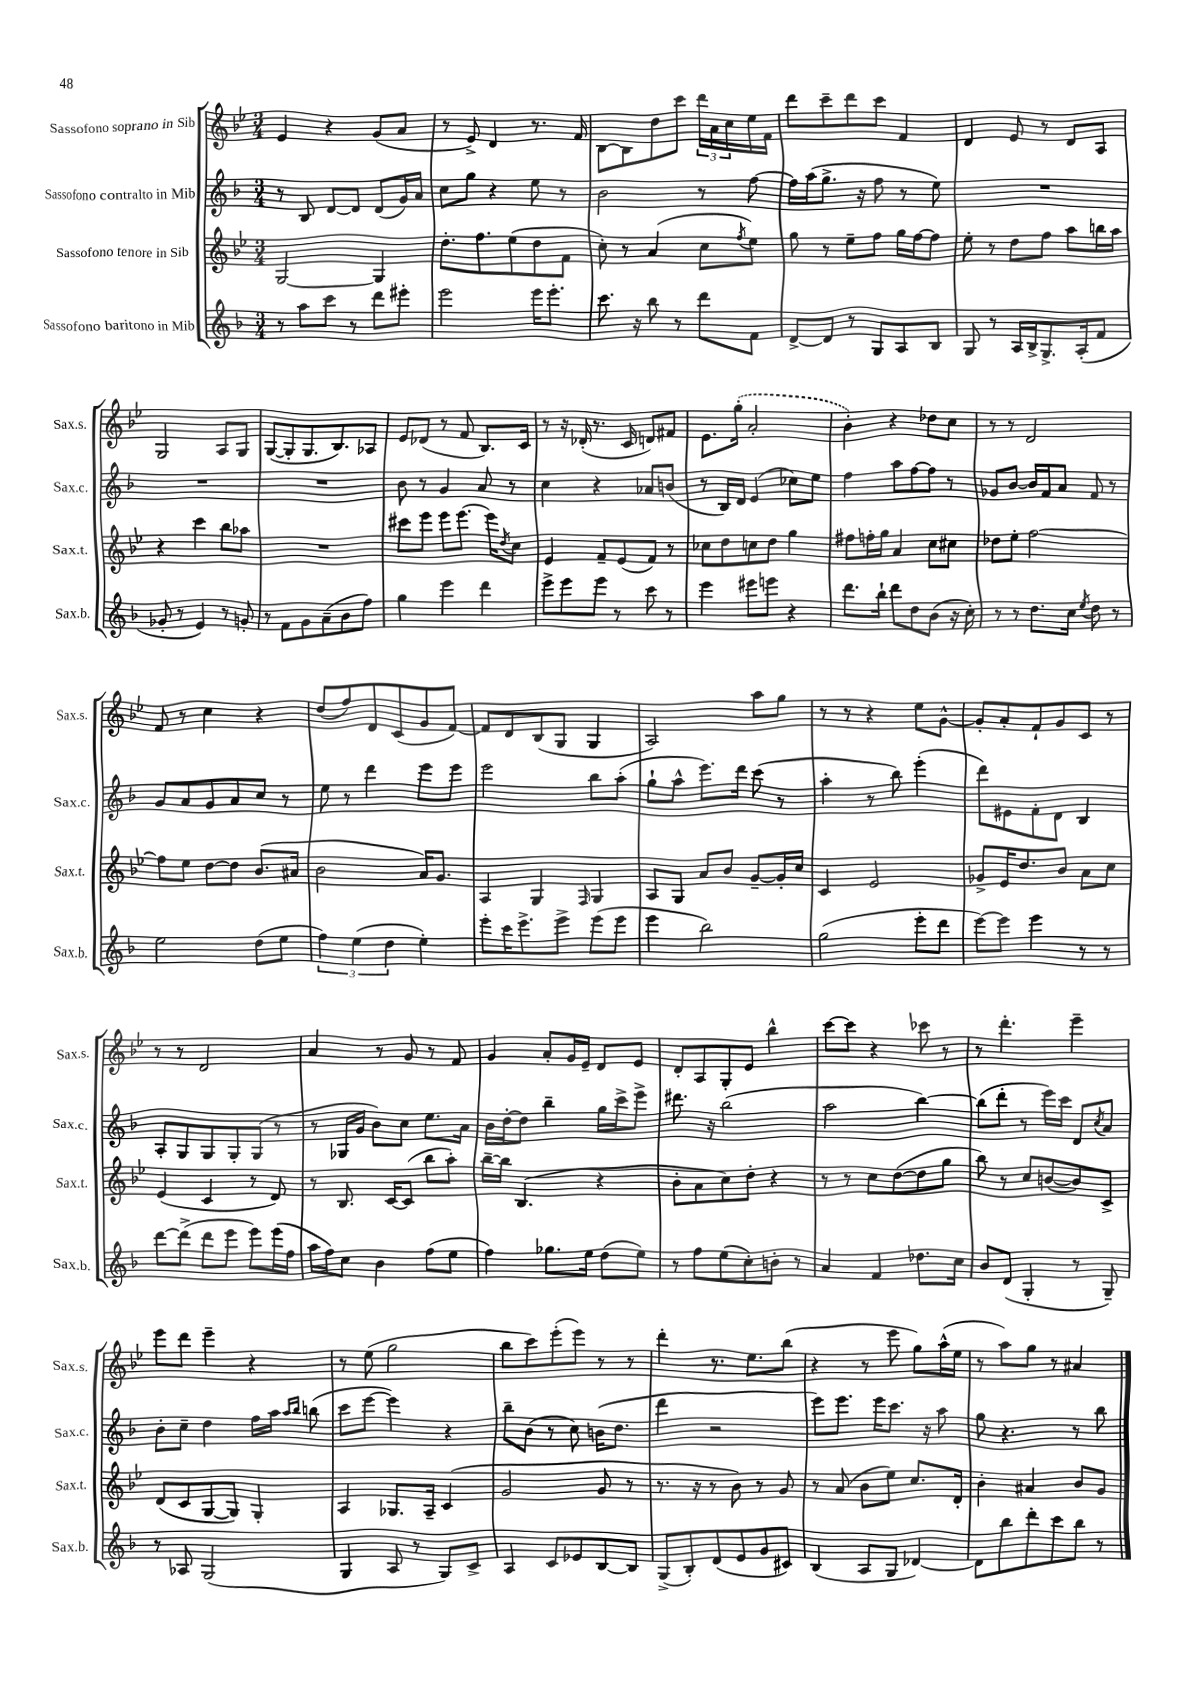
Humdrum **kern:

**kern	**kern	**kern	**kern
*part4	*part3	*part2	*part1
*staff4	*staff3	*staff2	*staff1
*I"Sassofono baritono in Mib	*I"Sassofono tenore in Sib	*I"Sassofono contralto in Mib	*I"Sassofono soprano in Sib
*I'Sax.b.	*I'Sax.t.	*I'Sax.c.	*I'Sax.s.
*clefG2	*clefG2	*clefG2	*clefG2
*k[b-]	*k[b-e-]	*k[b-]	*k[b-e-]
*M3/4	*M3/4	*M3/4	*M3/4
=82	=82	=82	=82
8r	[2G/	8r	4e-/
8aa\L	.	8B-/	.
8ccc\J	.	[8d/L	4r
8r	.	8d/J]	.
8ddd\L	4G/]	(8d/L	(8g/L
8eee#X'\J	.	16g/L)	8a/J
.	.	16a/JJ	.
=83	=83	=83	=83
2eee\	8.dd'\L	8cc\L	8r
.	.	8gg\J	8e-^/)
.	8.ff\	.	.
.	.	4r	4d/
.	(8ee-\	.	.
16eee\KL	8dd\	8ee\	8.r
8.eee'\J	.	.	.
.	8f\J	8r	.
.	.	.	16f/
=84	=84	=84	=84
8.ccc\	8cc'\)	2b-\	[8B-\L
.	8r	.	8B-\]
16r	.	.	.
8bb-\	(4a/	.	8dd\
8r	.	.	8ccc\J
8ddd\L	8cc\L	8r	24ddd\LL
.	.	.	24a\
.	.	.	24cc\
.	8qff/	.	.
8f\J	8ee-\J)	[8ff\	16ee-\
.	.	.	16f\JJ
=85	=85	=85	=85
[8d^/L	8gg\	16ff\LL]	8ddd\L
.	.	(16aa\J	.
8d/J]	8r	8.gg^\J	8ccc~\
8r	8ee-~\L	.	8ddd\
.	.	16r	.
8G/L	8ff\J	8ff\	8ccc\J
8A/	16gg\LL	8r	4f/
.	[16ff\J	.	.
8B-/J	8ff\J]	8ee\)	.
=86	=86	=86	=86
8G/	8ee-'\	2.r	4d/
8r	8r	.	.
16A/LL	8dd\L	.	8e-/
16B-^/J	.	.	.
8.G^/	8ff\J	.	8r
.	8aa\L	.	8d/L
(16A'/k	.	.	.
8f/J	16bbn\L	.	8A/J
.	16aa\JJ	.	.
!!LO:LB:g=z
=87	=87	=87	=87
8g-X'/	4r	2.r	2G/
8r	.	.	.
4e/)	4ccc\	.	.
8r	8bb-\L	.	8A/L
8gn'/	8aa-X\J	.	8G/J
=88	=88	=88	=88
8r	2.r	2.r	([8G/L
8f\L	.	.	8G'/]
8g\	.	.	8.G/
(8a~\	.	.	.
.	.	.	8.B-/)
8b-\	.	.	.
8ff\J)	.	.	8A-X/J
=89	=89	=89	=89
4gg\	8ccc#X\L	8b-\	8e-/L
.	8eee-\J	8r	(8d-X/J
4eee\	8eee-\L	4g/	8r
.	[8.eee-\J	.	8f/
4ddd\	.	8a/	8.B-/L)
.	16eee-\KL]	.	.
.	8qdd/	.	.
.	8cc\J	8r	.
.	.	.	16c/Jk
=90	=90	=90	=90
8eee^\L	4e-/	4cc\	8r
8eee\	.	.	16r
.	.	.	(16d-X'/
8eee\J	8f~/L	4r	8.r
8r	(8e-/	.	.
.	.	.	16c/
8ccc\	8f/J)	8a-X/L	8dn/L)
8r	8r	(8bn/J	8f#X/J
=91	=91	=91	=91
4eee\	8cc-X\L	8r	8.e-\L
.	8dd\	16B-/LL)	.
.	.	16d/JJ	(16gg'\Jk
8eee#X\L	8ccn\	(4e/	2a'/
8eeen\J	8dd\J	.	.
4r	4gg\	8cc-X\L)	.
.	.	8ee\J	.
=92	=92	=92	=92
8.ddd\L	8ff#X\L	4ff\	4b-'\)
.	16ffn'\L	.	.
16bb-`\Jk	16gg\JJ	.	.
8ddd\L	4a/	8aa\L	4r
8dd\	.	[8ff\	.
(8b-\J	8cc\L	8ff\J]	8dd-X\L
16r	8cc#X\J	8r	8cc\J
16cc'\)	.	.	.
=93	=93	=93	=93
8r	8dd-X\L	8g-X/L	8r
8r	8ee-'\J	[8b-/J	8r
8.dd\L	[2ff\	16b-/LL]	2d/
.	.	16f/J	.
.	.	8a/J	.
16cc\Jk	.	.	.
8qee/	.	.	.
8dd\	.	8f/	.
8r	.	8r	.
!!LO:LB:g=z
=94	=94	=94	=94
2ee\	8ff\L]	8g/L	8f/
.	8ee-\J	8a/	8r
.	[8dd\L	8g/	4cc\
.	8dd\J]	8a/	.
(8dd\L	(8.b-/L	8cc/J	4r
8ee\J	.	8r	.
.	16a#X/Jk	.	.
=95	=95	=95	=95
6ff\)	2b-\	8ee\	(8dd/L
.	.	8r	8ff/)
(6ee\	.	.	.
.	.	4ddd\	8d/
6dd\	.	.	.
.	.	.	(8c/
4ee'\)	16a/KL)	8eee\L	8g/
.	8.g/J	.	.
.	.	8eee\J	[8f/J)
=96	=96	=96	=96
8eee'\L	4A/	2eee\	8f/L]
16ccc\K	.	.	8d/
8.eee^\	.	.	.
.	4G/	.	(8B-/
8eee^\J	.	.	8G/J
.	16qqF/	.	.
(8eee\L	4G/	8bb-\L	4G/
8eee\J	.	(8aa'\J	.
=97	=97	=97	=97
4eee\	8A/L	8gg`\L	2A/)
.	8G/J	8aa^^\J	.
2bb-\)	8a/L	8.eee\L)	.
.	8b-/J	.	.
.	.	16ddd\Jk	.
.	[8g~/L	(8ccc\	8aa\L
.	16g'/L]	8r	8gg\J
.	16cc/JJ	.	.
=98	=98	=98	=98
(2gg\	4c/	4aa'\	8r
.	.	.	8r
.	2e-/	8r	4r
.	.	8bb-\)	.
8eee'\L	.	(4eee'\	8ee-\L
8ddd\J	.	.	[8g^^\J
=99	=99	=99	=99
[8eee\L)	8g-X^/L	8ddd\L)	8g'/L]
8eee\J]	16e-/K	8e#X\	8a'/
.	8.dd/	.	.
4eee\	.	8f'\	8f`/
.	8b-/J	8d\J	8g/
8r	8a\L	4B-/	8c/J
8r	8cc\J	.	8r
!!LO:LB:g=z
=100	=100	=100	=100
[8ddd\L	(4e-/	8A'/L	8r
(8ddd^\J]	.	8G/	8r
8ddd\L	4c/	8G/	2d/
8eee\J	.	8G'/	.
8eee\L)	8r	(8G/J	.
(16eee\L	8d/)	8r	.
16ff\JJ	.	.	.
=101	=101	=101	=101
16aa\LL	8r	8r	4a/
16ff\J)	.	.	.
8cc\J	8.B-/	16G-X/LL	.
.	.	16g/JJ	.
4b-\	.	8b-\L)	8r
.	[16c/KL	.	.
.	(8c/J]	8cc\J	8g/
(8ff\L	8bb-\L	8.ee\L	8r
8ee\J	8aa'\J)	.	8f/
.	.	16a\Jk	.
=102	=102	=102	=102
4ff\)	[16bb-~\LL	16b-\LL	4g/
.	16bb-\JJ]	[16dd'\J	.
.	(4.B-/	8dd\J]	.
8.gg-X\L	.	4bb-~\	8a'/L
.	.	.	16g/L
16ee\Jk	.	.	16e-~/JJ
(8dd\L	4r	16gg\LL	8d/L
.	.	16ccc^\J	.
8ee\J)	.	8eee^\J	8e-/J
=103	=103	=103	=103
8r	8b-'\L	8.ddd#X\	8d'/L
8ff\L	8a\	.	8A/
.	.	16r	.
(8ee\	8cc\)	(2bb-\	8G'/
8cc'\)	8dd'\J	.	8e-/J
8bn'\J	4r	.	4bb-^^\
8r	.	.	.
=104	=104	=104	=104
4a/	8r	2aa\	[8ccc\L
.	8r	.	8ccc\J]
4f/	8cc\L	.	4r
.	([8dd\	.	.
8.dd-X\L	8dd\]	[4bb-\)	8ccc-X\
.	8gg\J	.	8r
16cc\Jk	.	.	.
=105	=105	=105	=105
8b-/L	8bb-\)	(8bb-\L]	8r
(8d/J	8r	8ddd'\J	4.ddd'\
4G'/	8cc/L	8r	.
.	([8bn/	16eee\LL)	.
.	.	16ccc\JJ	.
8r	8b/])	8d/L	4eee-~\
.	.	8qcc/	.
8G~/)	8c^/J	8a/J	.
!!LO:LB:g=z
=106	=106	=106	=106
8r	(8d/L	8b-'\L	8eee-\L
8A-X/	8c/	8cc~\J	8ddd\J
(2G/	[8G/	4dd\	4eee-~\
.	8G/J])	.	.
.	4G'/	16ff\LL	4r
.	.	16aa\JJ	.
.	.	16qqaa/LL	.
.	.	16qqbb-/JJ	.
.	.	(8bbn\	.
=107	=107	=107	=107
4G/	4A/	8ccc\L	8r
.	.	[8eee\J	(8ee-\
8A/	8.G-X/L	4eee\])	2gg\
8r	.	.	.
.	16A~/Jk	.	.
8G/L)	(4c/	4r	.
8c^/J	.	.	.
=108	=108	=108	=108
4A/	2g/	8bb-~\L	8bb-\L
.	.	(8b-\J	8ccc\)
8c/L	.	8r	(8eee-'\
8e-X/	.	8cc\)	8eee-\J)
[8B-/	8g/	(16bn\KL	8r
.	.	8.dd\J	.
8B-/J]	8r	.	8r
=109	=109	=109	=109
(8G^/L	8.r	4ddd\	4ddd'\
8B-'/)	.	.	.
.	16r	.	.
(8d/	8r	2r	8.r
8e/	8b-\)	.	.
.	.	.	8.ee-\L
8g/	8r	.	.
8c#X/J)	8g/	.	(8bb-\J
=110	=110	=110	=110
(4B-/	8r	8eee\L)	4r
.	(8a/	8.eee\J	.
8A/L	8b-\L	.	8r
.	.	16eee\KL	.
8G/J	8ee-\J)	8.ccc\J	8eee-\
[4d-X/)	8.cc/L	.	8gg\L)
.	.	16r	.
.	.	8aa\	(16aa^^\L
.	16d'/Jk	.	16ee-\JJ
=111	=111	=111	=111
8d-\L]	4b-'\	8gg\	8r
8bb-\	.	4.r	8aa\L)
8ddd'\	4a#X/	.	8gg\J
8ccc\	.	.	8r
8bb-\J	8b-/L	8r	4a#X/
8r	8g/J	8bb-\	.
==	==	==	==
*-	*-	*-	*-
